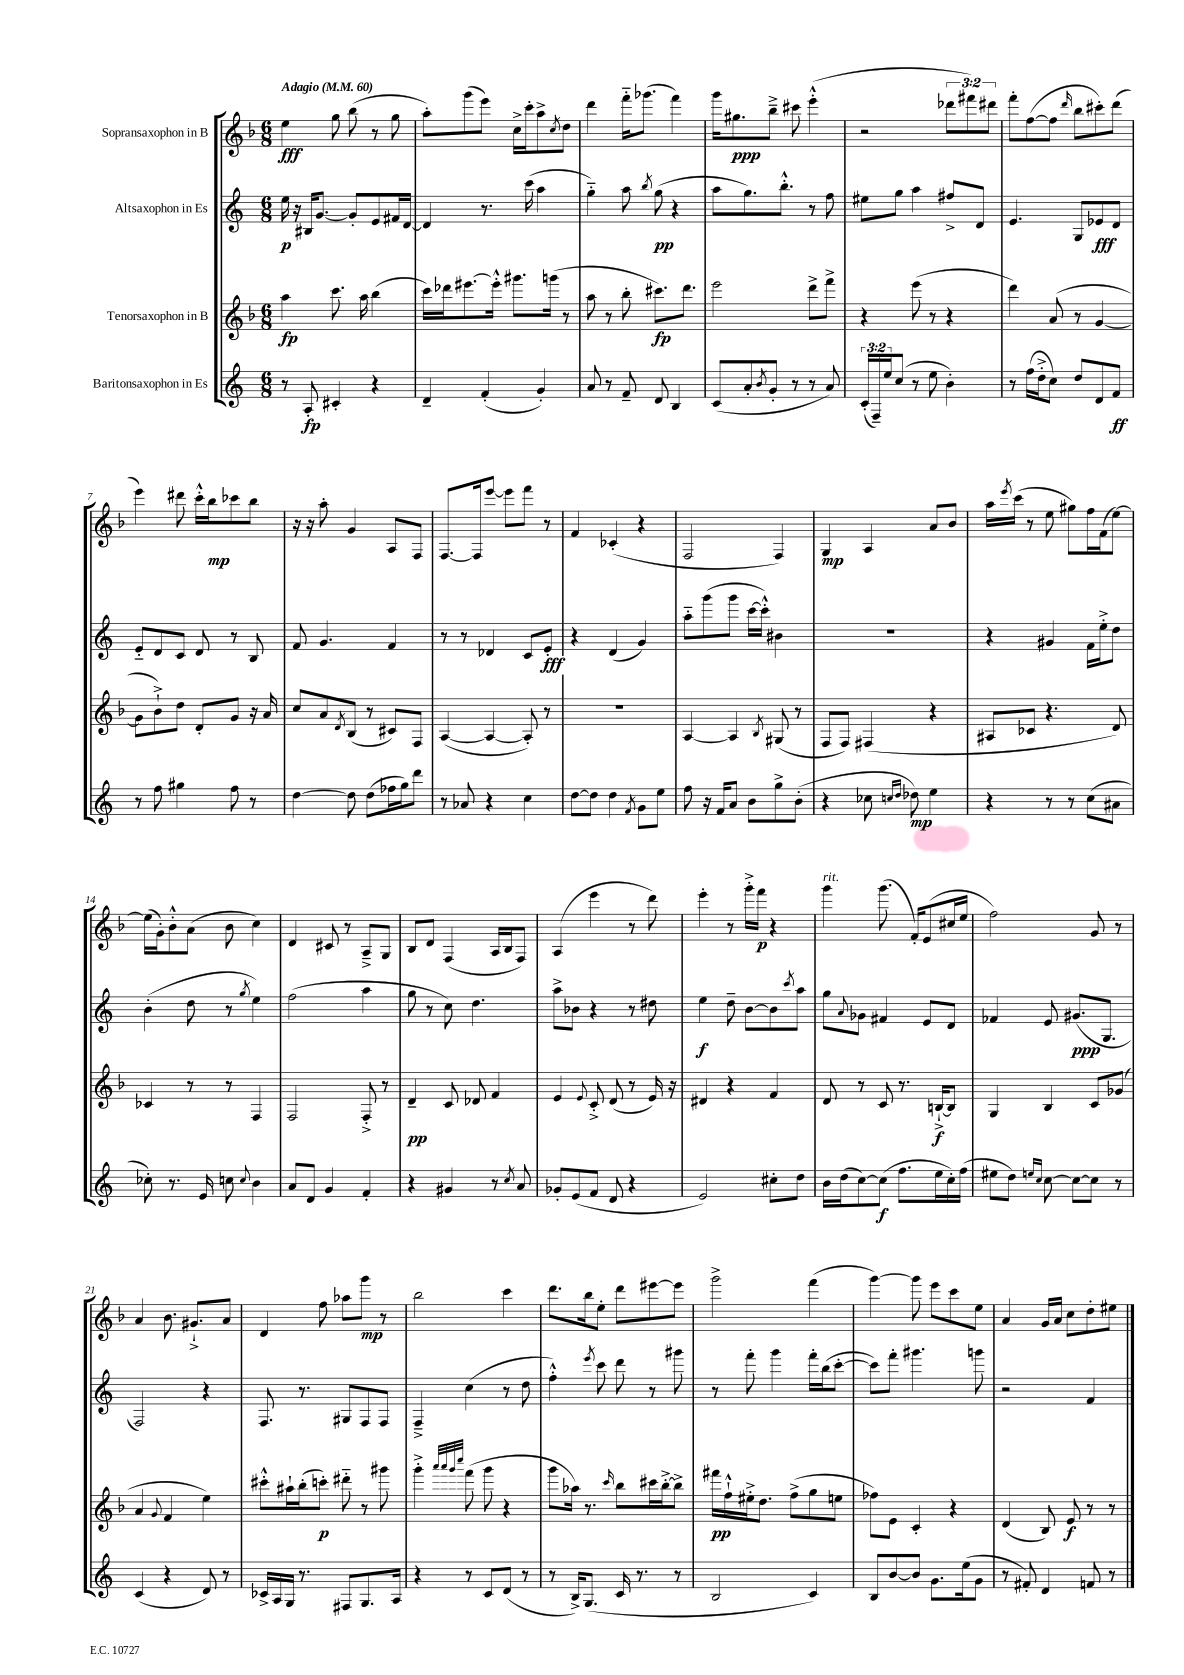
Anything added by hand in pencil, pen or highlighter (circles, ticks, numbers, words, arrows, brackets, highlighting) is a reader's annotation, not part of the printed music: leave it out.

**kern	**kern	**kern	**kern
*staff4	*staff3	*staff2	*staff1
*clefG2	*clefG2	*clefG2	*clefG2
*k[]	*k[b-]	*k[]	*k[b-]
*M6/8	*M6/8	*M6/8	*M6/8
*MM60	*MM60	*MM60	*MM60
8r	4aa	16ee	4ee
.	.	16r	.
8A'	.	16B#	.
.	.	[8.g	.
4c#'	8.ccc	.	8gg
.	.	8g']	(8bb-
.	16aa	.	.
4r	(4bb-	8e	8r
.	.	16f#	8gg
.	.	[16d	.
=	=	=	=
4d~	16ccc)	4d]	8aa')
.	16ddd-	.	.
.	[8.eee#	.	(8ggg
(4f'	.	8.r	8eee)
.	16eee#'^^]	.	.
.	8.ggg#	.	16cc^
.	.	(16ccc	16ccc'
4g')	.	4aa	8aa^
.	(16ggg	.	.
.	.	.	8qcc
.	8r	.	8dd
=	=	=	=
8a	8aa	4gg'~)	4ddd
8r	8r	.	.
8f~	8bb-'	8aa	16fff'~
.	.	.	(8.ggg-
.	.	8qbb	.
8d	8.ccc#)	(8gg	.
4B	.	4r	4fff)
.	8.ddd	.	.
=	=	=	=
(8c	2eee	8aa	16ggg
.	.	.	8.gg#
8a'	.	8.gg)	.
8qb	.	.	.
8g'	.	.	8bb-~^
.	.	8.bb'^^	.
8r	.	.	8ccc#
8r	8ddd^	8r	(4eee'^^
8a)	8fff^	8ff	.
=	=	=	=
(24c'	4r	8ee#	2r
24F~)	.	.	.
24ee	.	.	.
(8cc	.	8gg	.
8r	(8eee	4aa	.
8ee	8r	.	.
4b')	4r	8ff#^	12ddd-
.	.	.	12fff#)
.	.	8d	.
.	.	.	12ddd#
=	=	=	=
8r	4ddd)	4.e	8fff'
(16ff	.	.	([8ff
16dd'^	.	.	.
8cc)	(8a	.	8ff]
.	.	.	16qqddd
8dd	8r	8G	8bb-
8d	[4g	8e-	8ccc#')
8f	.	8d	(8ddd
=	=	=	=
8r	8g]	8e'~	4eee)
8ff	8b-`^)	8d	.
4gg#	8dd	8c	8ddd#
.	8d'	8d	16ccc'^^
.	.	.	16bb-
8ff	8g	8r	8ccc-
8r	16r	8B	8bb-
.	16a	.	.
=	=	=	=
[4dd	8cc	8f	16r
.	.	.	16r
.	8a	4.g	8aa'
.	8qd	.	.
8dd]	(8B-	.	4g
(8dd	8r	.	.
16ff-	8c#)	4f	8A
16gg)	.	.	.
8ddd	8F	.	8F
=	=	=	=
8r	([4A	8r	[8.F
8a-	.	8r	.
.	.	.	16F]
4r	4A_	4d-	[8eee
.	.	.	8eee]
4cc	8A'])	8c	8fff
.	8r	8e'	8r
=	=	=	=
[8dd	2.r	4r	4f
8dd]	.	.	.
4dd	.	(4d	(4c-'
8qf	.	.	.
8g	.	4g)	4r
8ee	.	.	.
=	=	=	=
8ff	[4A	8aa'~	2F
16r	.	(8ggg	.
16f	.	.	.
8a	4A]	8ggg	.
8b	.	[16ccc	.
.	.	16ccc'^^])	.
.	8qB-	.	.
8gg^	(8G#	4b#	4F)
(8b'	8r	.	.
=	=	=	=
4r	8F	2.r	4G
.	8F)	.	.
8cc-	(4F#	.	4A
16qqcc	.	.	.
16qqdd	.	.	.
8dd-)	.	.	.
4ee	4r	.	8a
.	.	.	8b-
=	=	=	=
4r	8A#	4r	16aa
.	.	.	8qeee
.	.	.	(16ccc
.	8c-	.	8r
8r	4.r	4g#	8ee
8r	.	.	8gg#)
(8cc	.	16f	16ff
.	.	16ee'^	(16f
8a#	8d)	8dd	[8ee)
=	=	=	=
8cc-')	4c-	(4b'	(16ee]
.	.	.	16g')
8.r	.	.	8b-'^^
.	8r	8dd	(8a
16e	.	.	.
8cc	8r	8r	8b-
8qqcc	.	8qgg	.
4b	4F	4ee)	4cc)
=	=	=	=
8a	2F	(2ff	4d
8d	.	.	.
4g	.	.	8c#
.	.	.	8r
4f'	8F'^	4aa	8A~^
.	8r	.	8G
=	=	=	=
4r	4d~	8gg	8B-
.	.	8r	8d
4g#	8c	8cc)	(4F
.	8d-	4.dd	.
8r	4f	.	16A
.	.	.	16B-
8qcc	.	.	.
8a	.	.	8F)
=	=	=	=
8g-'	4e	8aa^	(4A
(8e	.	8b-	.
.	8qqe	.	.
8f	8c'^	4r	4eee
8d	(8d	.	.
4r	8r	8r	8r
.	16e)	8dd#	8ddd)
.	16r	.	.
=	=	=	=
2e)	4d#	4ee	4eee'
.	4r	8dd~	8r
.	.	[8b	16ggg'^
.	.	.	16fff
8cc#'	4f	8b]	4r
.	.	8qccc	.
8dd	.	8aa	.
=	=	=	=
16b	8d	8gg	4ggg
(16dd	.	.	.
.	.	8qqa	.
[8cc)	8r	8g-	.
(8cc]	8c	4f#	(8.ggg
8.ff	8.r	.	.
.	.	.	16f')
.	.	8e	(8e
16ee	[16B`^	.	.
16cc')	8B]	8d	16cc#
(16ff	.	.	16ee
=	=	=	=
8ee#	4G	4f-	2ff)
8dd)	.	.	.
16qqee	.	.	.
16qqcc	.	.	.
[8cc	4B-	8e	.
8cc_	.	(8.g#	.
8cc]	8c	.	8g
.	.	8.G	.
8r	(8g-	.	8r
=	=	=	=
(4c	4a	2F)	4a
.	8qqg	.	.
4r	4f	.	8.b-
.	.	.	8.g#`^
8d)	4ee)	4r	.
8r	.	.	8a
=	=	=	=
16c-^	8ccc#'^^	8.F	4d
16A	.	.	.
16G	16aa#`	.	.
8.r	(16bb-'	8.r	.
.	8ccc')	.	8ff
8F#	8ddd#'~	8G#	8aa-
8.G	8r	8F	8ggg
.	8ggg#	8F	8r
16A	.	.	.
=	=	=	=
4r	4ggg'^	4F~^	2bb-
.	32qqaaa	.	.
.	32qqaaa	.	.
.	32qqggg	.	.
.	32qqcccc	.	.
8r	(8fff	(4cc	.
8c	8ggg	.	.
(8d	4r	8r	4ccc
8r	.	8dd	.
=	=	=	=
8r	8ggg	4ff'^^)	8.ddd
16B^)	16aa-)	.	.
(8.G	8.r	.	16bb-
.	.	8qeee	.
.	.	8ccc	8ee'
.	16qqccc	.	.
16c	8bb-	8ddd	8ddd
8.r	.	.	.
.	16ccc#	8r	[8eee#
.	[16bb-'^	.	.
8r	8bb-^]	8ggg#	8eee#]
=	=	=	=
2B	16fff#	8r	2ggg^
.	16ff`^^	.	.
.	16ee#'^	8fff'	.
.	8.dd	.	.
.	.	4ggg	.
.	(8ff^	.	.
4c)	8gg	16fff'	(4fff
.	.	(16bb	.
.	8ee	[8ccc'	.
=	=	=	=
8B	8ff-)	8ccc])	[4ggg)
[8b	8e	8fff'	.
8b]	4c'	4.ggg#	8ggg]
8.g	.	.	8eee
.	4r	.	8ccc
(16ee	.	.	.
8g	.	8ggg	8ee
=	=	=	=
8r	(4d	2r	4a
8f#')	.	.	.
4d	8B-)	.	16g
.	.	.	16a
.	8e	.	8cc
8f	8r	4f	8dd'
8r	8r	.	8ee#
==	==	==	==
*-	*-	*-	*-
